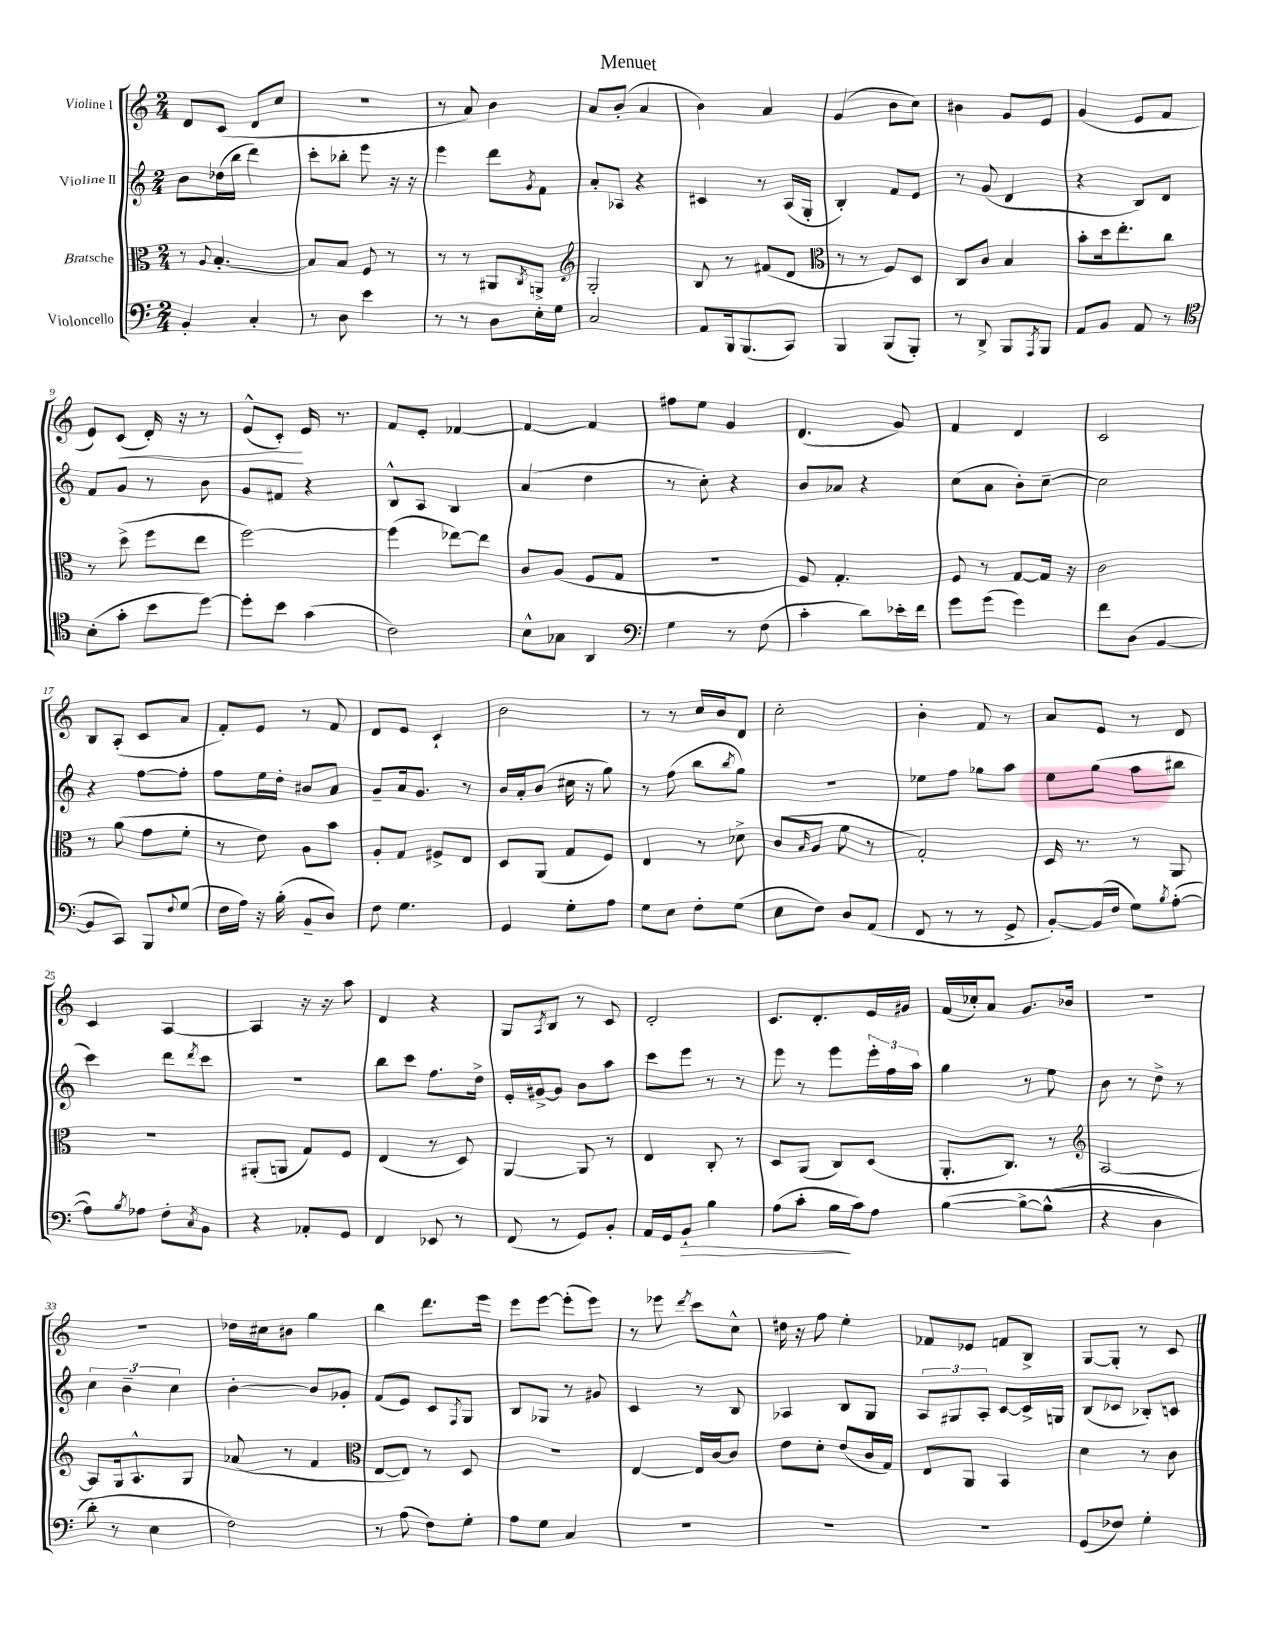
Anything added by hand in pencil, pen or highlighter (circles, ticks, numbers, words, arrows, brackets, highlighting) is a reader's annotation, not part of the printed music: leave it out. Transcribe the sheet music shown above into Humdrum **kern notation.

**kern	**kern	**kern	**kern
*staff4	*staff3	*staff2	*staff1
*clefF4	*clefC3	*clefG2	*clefG2
*k[]	*k[]	*k[]	*k[]
*M2/4	*M2/4	*M2/4	*M2/4
4BB'	8r	8b	8d
.	8qqA	.	.
.	[4.B'	(16dd-	(8c
.	.	16bb	.
4C'	.	4ddd)	8d
.	.	.	8cc
=	=	=	=
8r	8B]	8ccc'	2r
8D	8B	8bb-'	.
4e	8F	8eee	.
.	8r	16r	.
.	.	16r	.
=	=	=	=
8r	8r	4eee	8r
8r	8r	.	8a)
8D	8AA#	8ddd	4b
.	8qC	8qg	.
16E'	8AA^	8f	.
16G	.	.	.
=	=	=	=
*	*clefG2	*	*
2C	2G'	8a'	8a
.	.	8A-	(8b'
.	.	4r	4a
=	=	=	=
8AA	8B	4c#	4b)
16BBB	8r	.	.
(8.BBB	.	.	.
.	(8f#	8r	4a
8CC)	8d	(16A	.
.	.	16G'	.
=	=	=	=
*	*clefC3	*	*
4BBB	8r	4B')	(4g
.	8r	.	.
(8BBB	8F)	8f	8b
8BBB')	8D	8e	8cc)
=	=	=	=
8r	8C	8r	4b#
8DD^	8c	(8g	.
8BBB	4B	4d	8g
8qAAA	.	.	.
8BBB	.	.	8e
=	=	=	=
8AA	8b'	4r	(4g
8BB	16dd	.	.
.	8.ee'	.	.
8AA	.	8B)	8e
8r	8cc	8d	8f
=	=	=	=
*clefC4	*	*	*
(8B'	8r	8f	8e)
8g'	(8dd^	8g	(8c
8b	8ff	8r	16d')
.	.	.	16r
[8dd)	8ee	8b	8r
=	=	=	=
8dd']	[2ff)	8g	(8e^^
8b	.	8f#	8c')
(4g	.	4r	16e
.	.	.	8.r
=	=	=	=
2c)	(4ff]	8B^^	8f
.	.	8A	8e'
.	[8ee-)	4B	[4f-
.	8ee-]	.	.
=	=	=	=
8B^^	8c	(4a	4f-_
8G-	(8A	.	.
4AA	8F	4dd	4f-]
.	8G	.	.
=	=	=	=
*clefF4	*	*	*
4G	2r	8r	8ff#
.	.	8cc')	8ee
8r	.	4r	4g
(8F	.	.	.
=	=	=	=
4c'	8F)	8b	(4.d
.	4.G'	8a-	.
8d)	.	4r	.
16e-'	.	.	8g)
16f	.	.	.
=	=	=	=
8g	8F	(8cc	4f
(8g	8r	8a	.
4g)	[8G	8b')	4d
.	16G]	[8cc~	.
.	16r	.	.
=	=	=	=
8f	2c	2cc]	2c
(8D	.	.	.
[4BB	.	.	.
=	=	=	=
8BB]	8r	4r	8B
8CC)	(8a	.	(8A'
8BBB	8g	[8ff	8c
8qqF	.	.	.
(8G	8f'	8ff']	8a
=	=	=	=
16F	8r	8ff	8f')
16A)	.	.	.
16r	8e)	16ee	8e
(16B'	.	16dd'	.
8BB~	8A	8b#	8r
8D)	8b	8a	8f
=	=	=	=
8F	8A'	8g~	8d
4.G	8G	16a	8e
.	.	8.g	.
.	8F#^	.	4c`
.	8E	8r	.
=	=	=	=
4GG	8D	16b	2b
.	.	16a'	.
.	(8AA	(8b	.
8G'	8G	16cc#	.
.	.	16r	.
8A	8F)	8gg)	.
=	=	=	=
8G	4E	8r	8r
8E	.	(8ff	8r
8F'	8r	8bb	16cc
.	.	.	16b
.	.	8qbb	.
(8G	8d-^	8gg)	8d
=	=	=	=
8E	(8c	2r	2cc'
.	16qqB	.	.
8F)	8A	.	.
8D	8f	.	.
(8AA	8r	.	.
=	=	=	=
8FF	2G')	8ee-	4b'
8r	.	8ff	.
8r	.	8gg-	8f
8GG^	.	8aa	8r
=	=	=	=
[8BB')	16D	8ee	8a
.	8.r	.	.
(16BB]	.	(8gg	8e
16F	.	.	.
8G)	8r	8aa	8r
8qB	.	.	.
([8A'	8AA	8bb#	8d
=	=	=	=
8A])	2r	4ccc)	4c
8qB	.	.	.
8A-	.	.	.
8F'	.	8ddd	[4A
8qC	.	8qddd	.
8BB	.	8ccc	.
=	=	=	=
4r	(8AA#'	2r	4A]
.	8AA	.	.
8AA-'	8G)	.	16r
.	.	.	16r
8GG	8F	.	8aa
=	=	=	=
4FF	(4E	8bb	4d
.	.	8ccc	.
8EE-	8r	8.ff	4r
8r	8D)	.	.
.	.	16dd^	.
=	=	=	=
(8FF	[4AA	16e'	8G
.	.	[16g#^	.
.	.	.	8qA
8r	.	8g#]	8B
8GG)	8AA]	8b	8r
8BB'	8r	8aa	8c
=	=	=	=
16AA	4E	8ccc	2d'
16GG	.	.	.
8BB`	.	8eee	.
4B	8C'	8r	.
.	8r	8r	.
=	=	=	=
(8A	8D	8eee	8.c
8c'	(8AA	8r	.
.	.	.	8.d'
16B	8C)	8eee	.
16c)	.	.	.
8A	(8D	24eee'	16e
.	.	24ff	.
.	.	.	16g#
.	.	24aa	.
=	=	=	=
&([4B	8.AA'	4gg	(16f
.	.	.	16cc-')
.	.	.	8a
.	8.C)	.	.
8B^_	.	8r	8.g
(8B^^]	8r	8ee	.
.	.	.	16b-
=	=	=	=
*	*clefG2	*	*
4r	[2A	8b	2r
.	.	8r	.
4D	.	8dd^	.
.	.	8r	.
=	=	=	=
8d')	8A]	6cc	2r
8r	16G	.	.
.	.	6b~	.
.	8.A^^	.	.
4E	.	.	.
.	.	6cc	.
.	8G	.	.
=	=	=	=
2F&)	(8a-	[4b'	16dd-
.	.	.	16cc#
.	8r	.	8b#
.	4f	8b]	4gg
.	.	8g-'	.
=	=	=	=
*	*clefC3	*	*
8r	[8E	(8f	4bb
(8A	8E])	8e)	.
8F)	8r	8c	8.ddd
.	.	8qF	.
8G'	8D	8G	.
.	.	.	16eee
=	=	=	=
8A	2r	8B	8eee
8G	.	8G-	[8eee
4C	.	8r	(8eee']
.	.	8g#	8eee)
=	=	=	=
2r	[4E	4c	8r
.	.	.	8eee-
.	.	.	8qddd
.	16E]	8r	8ccc
.	[16c	.	.
.	8c]	8B	8cc^^
=	=	=	=
2r	8e	4A-	16dd#
.	.	.	16r
.	8d'	.	8ff
.	(8e	8B	4ee'
.	16c	8G	.
.	16G)	.	.
=	=	=	=
2r	8E	12A	8f-
.	.	12G#	.
.	8AA	.	8e-
.	.	12A'	.
.	4BB	[8c	8f
.	.	16c^]	8B^
.	.	16G	.
=	=	=	=
(8GG	4d	(8B	[8G
8F-)	.	8c-	8G']
4G'	8r	8B-')	8r
.	8c	8c	8c
==	==	==	==
*-	*-	*-	*-
